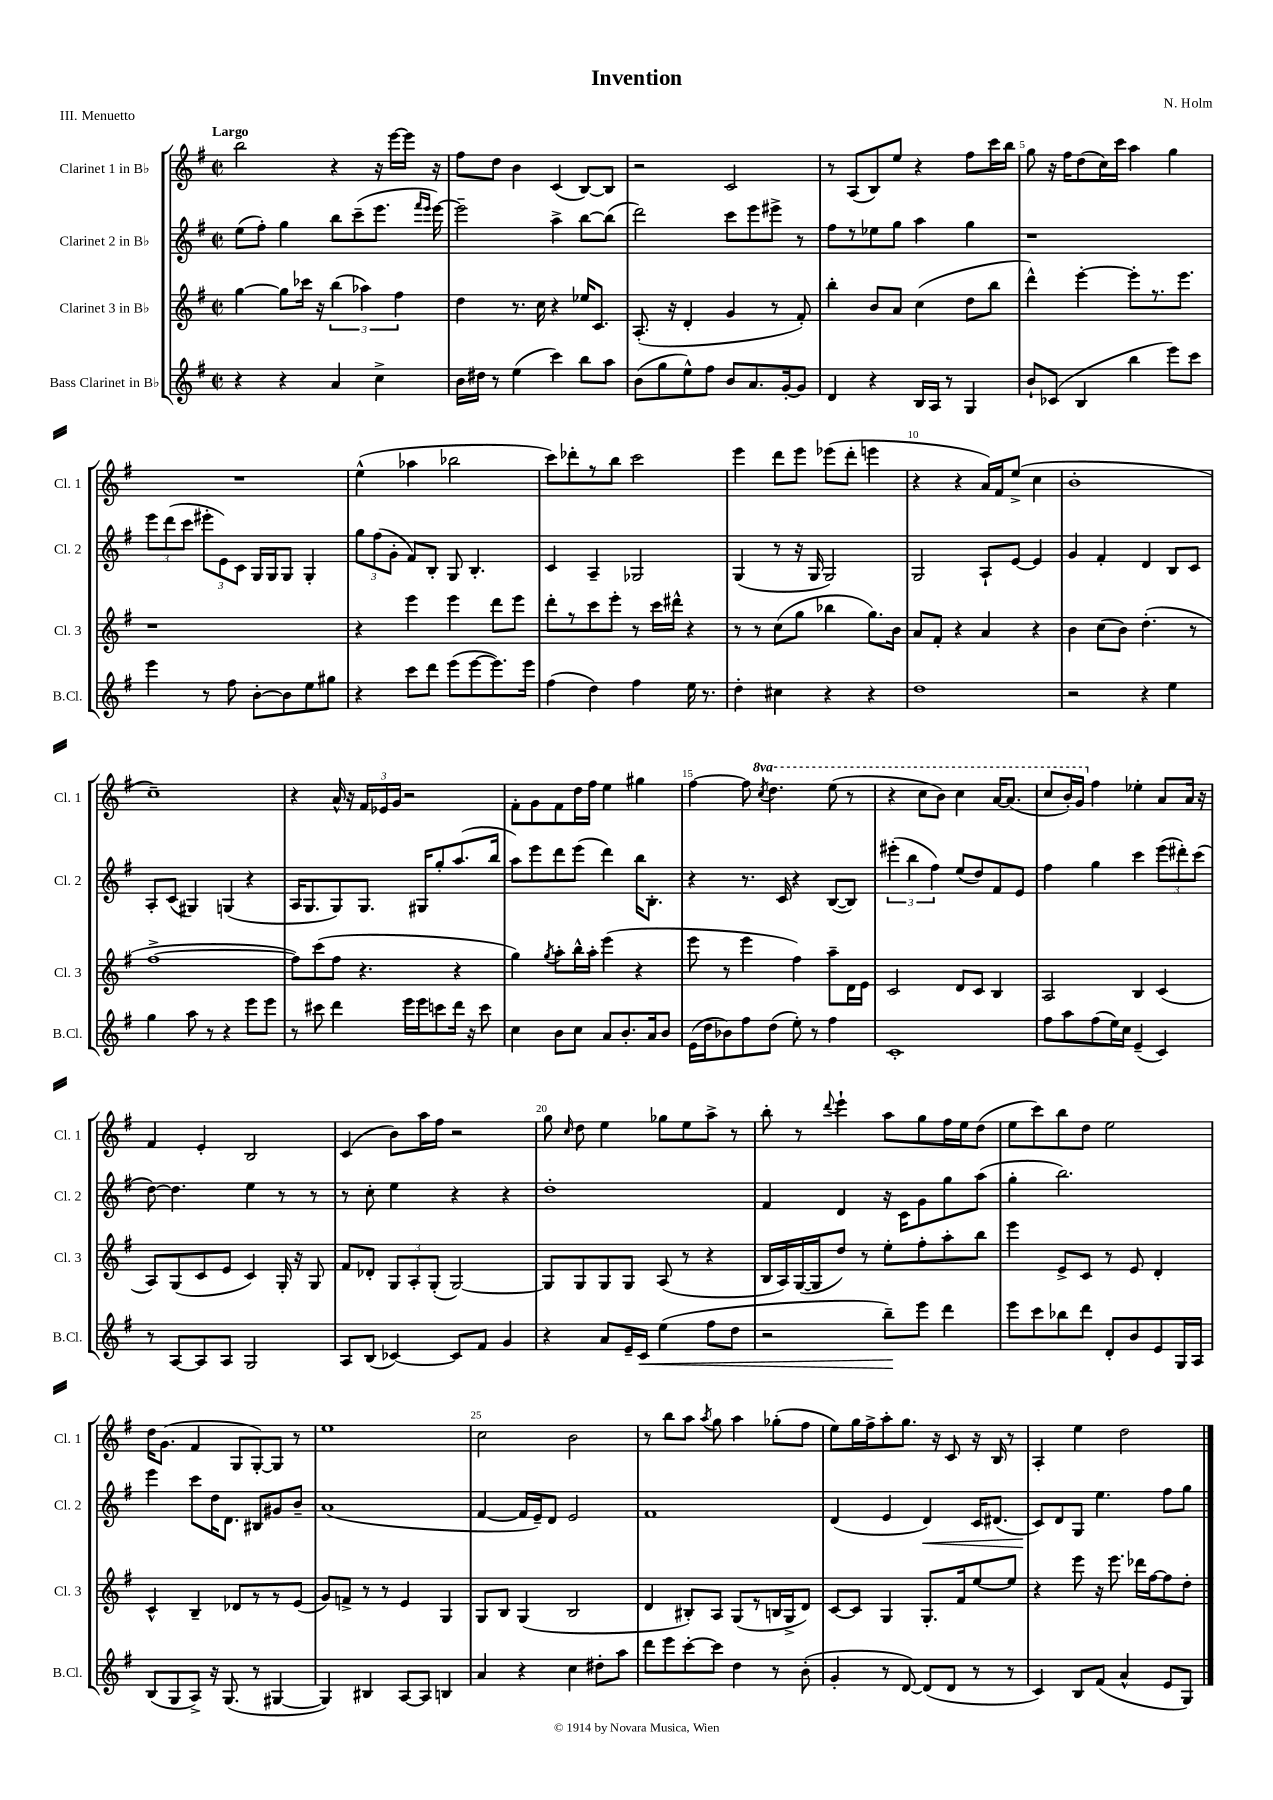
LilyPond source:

\header { title = "Invention" composer = "N. Holm" piece = "III. Menuetto" }
<<
\new StaffGroup <<
\new Staff = "s0" \with { instrumentName = "Clarinet 1 in Bb" shortInstrumentName = "Cl. 1" } {
    \clef treble \key g \major \defaultTimeSignature \time 2/2 \set Staff.ottavationMarkups = #ottavation-simple-ordinals \tempo "Largo"
    \autoBeamOff b''2 r4 r16 e'''16[~ e'''16] r16 |
    fis''8[ d''8] b'4 c'4( b8[~) b8] |
    r2 c'2 |
    r8 a8[( b8) e''8] r4 fis''8[ c'''16 b''16] |
    g''8 r16 fis''16[ d''8( c''16) c'''16] a''4 g''4 |
    R1 |
    e''4-^( aes''4 bes''2 |
    c'''8[) des'''8-. r8 b''8] c'''2 |
    e'''4 d'''8[ e'''8] ees'''8[( d'''8]-. e'''4 |
    r4 r4 a'16[) fis'16 e''8]->( c''4 |
    b'1-. |
    c''1--) |
    r4 a'16-^ r16 \tuplet 3/2 { fis'16[ ees'16 g'16] } r2 |
    fis'8[-. g'8 fis'8 d''16 fis''16] e''4 gis''4 |
    fis''4~ fis''8 \ottava #1 \acciaccatura { c'''8 } d'''4. e'''8( r8 |
    r4 c'''8[ b''8]) c'''4 a''16[~ a''8.]( |
    c'''8[ b''16-.) g''16] \ottava #0 fis''4 ees''4-. a'8[ a'16] r16 |
    fis'4 e'4-. b2 |
    c'4( b'8[) a''16 fis''16] r2 |
    g''8 \grace { c''16 } d''8 e''4 ges''8[ e''8 a''8]-> r8 |
    b''8-. r8 \appoggiatura { d'''8 } e'''4-! a''8[ g''8 fis''16 e''16 d''8]( |
    e''8[ c'''8) b''8 d''8] e''2 |
    d''16[ g'8.]( fis'4 g8[ g8~-.) g8] r8 |
    e''1 |
    c''2 b'2 |
    r8 b''8[ a''8] \acciaccatura { a''8 } g''8 a''4 ges''8[-.( fis''8] |
    e''8[) g''16 fis''16-> a''8-. g''8.] r16 c'8 r16 b16 r8 |
    a4-. e''4 d''2 \bar "|." |
}
\new Staff = "s1" \with { instrumentName = "Clarinet 2 in Bb" shortInstrumentName = "Cl. 2" } {
    \clef treble \key g \major \defaultTimeSignature \time 2/2
    \autoBeamOff e''8[( fis''8]-.) g''4 b''8[ c'''8--( e'''8.] \grace { fis'''16[ e'''16] } e'''16~) |
    e'''2-- a''4-> b''8[~ b''8]( |
    d'''2) c'''8[ e'''8 eis'''8]-> r8 |
    fis''8[ r8 ees''8 g''8] a''4 g''4 |
    r1 |
    \tuplet 3/2 { e'''8[ d'''8( c'''8] } \tuplet 3/2 { eis'''8[-. e'8) c'8] } g16[ g16 g8] g4-. |
    \tuplet 3/2 { g''8[ fis''8( g'8]-. } fis'8[) b8]-. g8 b4.-. |
    c'4 a4-- ges2 |
    g4( r8 r16 g16 g2) |
    g2 a8[-! e'8]~ e'4 |
    g'4 fis'4-. d'4 b8[ c'8] |
    a8[-. c'8]( gis4) g4( r4 |
    a16[ g8. g8) g8.] gis16[ g''8-. a''8.( b''16] |
    a''8[) e'''8 d'''8 e'''8]( d'''4) b''16[ b8.]-. |
    r4 r8. c'16 r4 b8[~( b8]) |
    \tuplet 3/2 { eis'''4-.( b''4 fis''4) } e''8[( d''8) fis'8 e'8] |
    fis''4 g''4 c'''4 \tuplet 3/2 { e'''8[( dis'''8-.) c'''8]( } |
    d''8~) d''4. e''4 r8 r8 |
    r8 c''8-. e''4 r4 r4 |
    d''1-. |
    fis'4 d'4 r16 c'16[ g'8 g''8 a''8]( |
    g''4-. b''2.) |
    e'''4 c'''8[ d''16 d'8.] bis8[ gis'8 b'8]-- |
    a'1( |
    fis'4~ fis'16[ e'16--) d'8] e'2 |
    fis'1 |
    d'4( e'4 d'4\<) c'16[ dis'8.]( |
    c'8[\!) d'8 g8] e''4. fis''8[ g''8] \bar "|." |
}
\new Staff = "s2" \with { instrumentName = "Clarinet 3 in Bb" shortInstrumentName = "Cl. 3" } {
    \clef treble \key g \major \defaultTimeSignature \time 2/2
    \autoBeamOff g''4~ g''8[ ces'''16] r16 \tuplet 3/2 { b''4( aes''4) fis''4 } |
    d''4 r8. c''16 r4 ees''16[ c'8.] |
    a8.-.( r16 d'4-. g'4 r8 fis'8-.) |
    b''4-. b'8[ a'8] c''4( d''8[ b''8] |
    d'''4-^) e'''4~-. e'''8[-. r8. e'''8.] |
    r1 |
    r4 e'''4 e'''4 d'''8[ e'''8] |
    d'''8[-. r8 c'''8 e'''8]-. r8 c'''16[ dis'''16]-^ r4 |
    r8 r8 c''8[( g''8] bes''4 g''8.[) b'16] |
    a'8[ fis'8]-. r4 a'4 r4 |
    b'4 c''8[( b'8]) d''4.-.( r8 |
    fis''1~-> |
    fis''8[) c'''8( fis''8] r4. r4 |
    g''4) \acciaccatura { g''8 } a''8[-. b''16-^ a''16]-. e'''4( r4 |
    e'''8 r8 e'''4 fis''4) a''8[-- d'16 e'16] |
    c'2 d'8[ c'8] b4 |
    a2 b4 c'4( |
    a8[) g8( c'8 e'8] c'4) g16-. r16 g8 |
    fis'8[ des'8]-. \tuplet 3/2 { g8[ a8-. g8]-.( } g2~) |
    g8[ g8 g8 g8] a8( r8 r4 |
    b16[ a16) g16~( g16 d''8]) r8 e''8[-. fis''8-. a''8-. b''8] |
    e'''4 e'8[-> c'8] r8 e'8 d'4-. |
    c'4-^ b4-- des'8[ r8 r8 e'8]( |
    g'8[) f'8]-> r8 r8 e'4 g4 |
    g8[ b8] g4( b2 |
    d'4 bis8[-.) a8] g8[( r8 b16 g16-> d'8]) |
    c'8[~ c'8] g4 g8.[-. fis'16 e''8~ e''8] |
    r4 e'''8 r16 e'''8. des'''16[ fis''16~ fis''8 d''8]-. \bar "|." |
}
\new Staff = "s3" \with { instrumentName = "Bass Clarinet in Bb" shortInstrumentName = "B.Cl." } {
    \clef treble \key g \major \defaultTimeSignature \time 2/2
    \autoBeamOff r4 r4 a'4 c''4-> |
    b'16[ dis''16] r8 e''4( c'''4) b''8[ a''8] |
    b'8[( g''8 e''8-^) fis''8] b'8[ a'8. g'16~-. g'8] |
    d'4 r4 b16[ a16] r8 g4 |
    b'8[-! ces'8]( b4 b''4 e'''8[) c'''8] |
    e'''4 r8 fis''8 b'8[~-. b'8 e''8 gis''8] |
    r4 c'''8[ d'''8] e'''8[( e'''8~ e'''8.) e'''16] |
    fis''4( d''4) fis''4 e''16 r8. |
    d''4-. cis''4 r4 r4 |
    d''1 |
    r2 r4 e''4 |
    g''4 a''8 r8 r4 e'''8[ e'''8] |
    r8 cis'''8 d'''4 e'''16[ e'''16 c'''8 d'''16] r16 c'''8 |
    c''4 b'8[ c''8] a'8[ b'8.-. a'16 b'8] |
    e'16[( d''16 bes'8) fis''8 d''8]( e''8-.) r8 fis''4 |
    c'1-. |
    fis''8[ a''8 fis''8( e''16) c''16] e'4--( c'4) |
    r8 a8[~ a8 a8] g2 |
    a8[ b8]( ces'4~) ces'8[ fis'8] g'4 |
    r4 a'8[ e'16-- c'16]\< e''4( fis''8[ d''8] |
    r2 b''8[--\!) e'''8] d'''4 |
    e'''8[ c'''8 bes''8 d'''8] d'8[-. b'8 e'8 g16 a16] |
    b8[( g8 a8]->) r16 g8.( r8 gis4~ |
    gis4) bis4 a8[~ a8] b4 |
    a'4 r4 c''4 dis''8[-. a''8] |
    d'''8[ e'''8 c'''8~-. c'''8] d''4 r8 b'8-.( |
    g'4-. r8 d'8~) d'8[( d'8] r8 r8 |
    c'4) b8[ fis'8]( a'4-^ e'8[ g8]) \bar "|." |
}
>>
>>
\layout { \context { \Score \override BarNumber.break-visibility = ##(#f #t #t) barNumberVisibility = #(every-nth-bar-number-visible 5) } }
